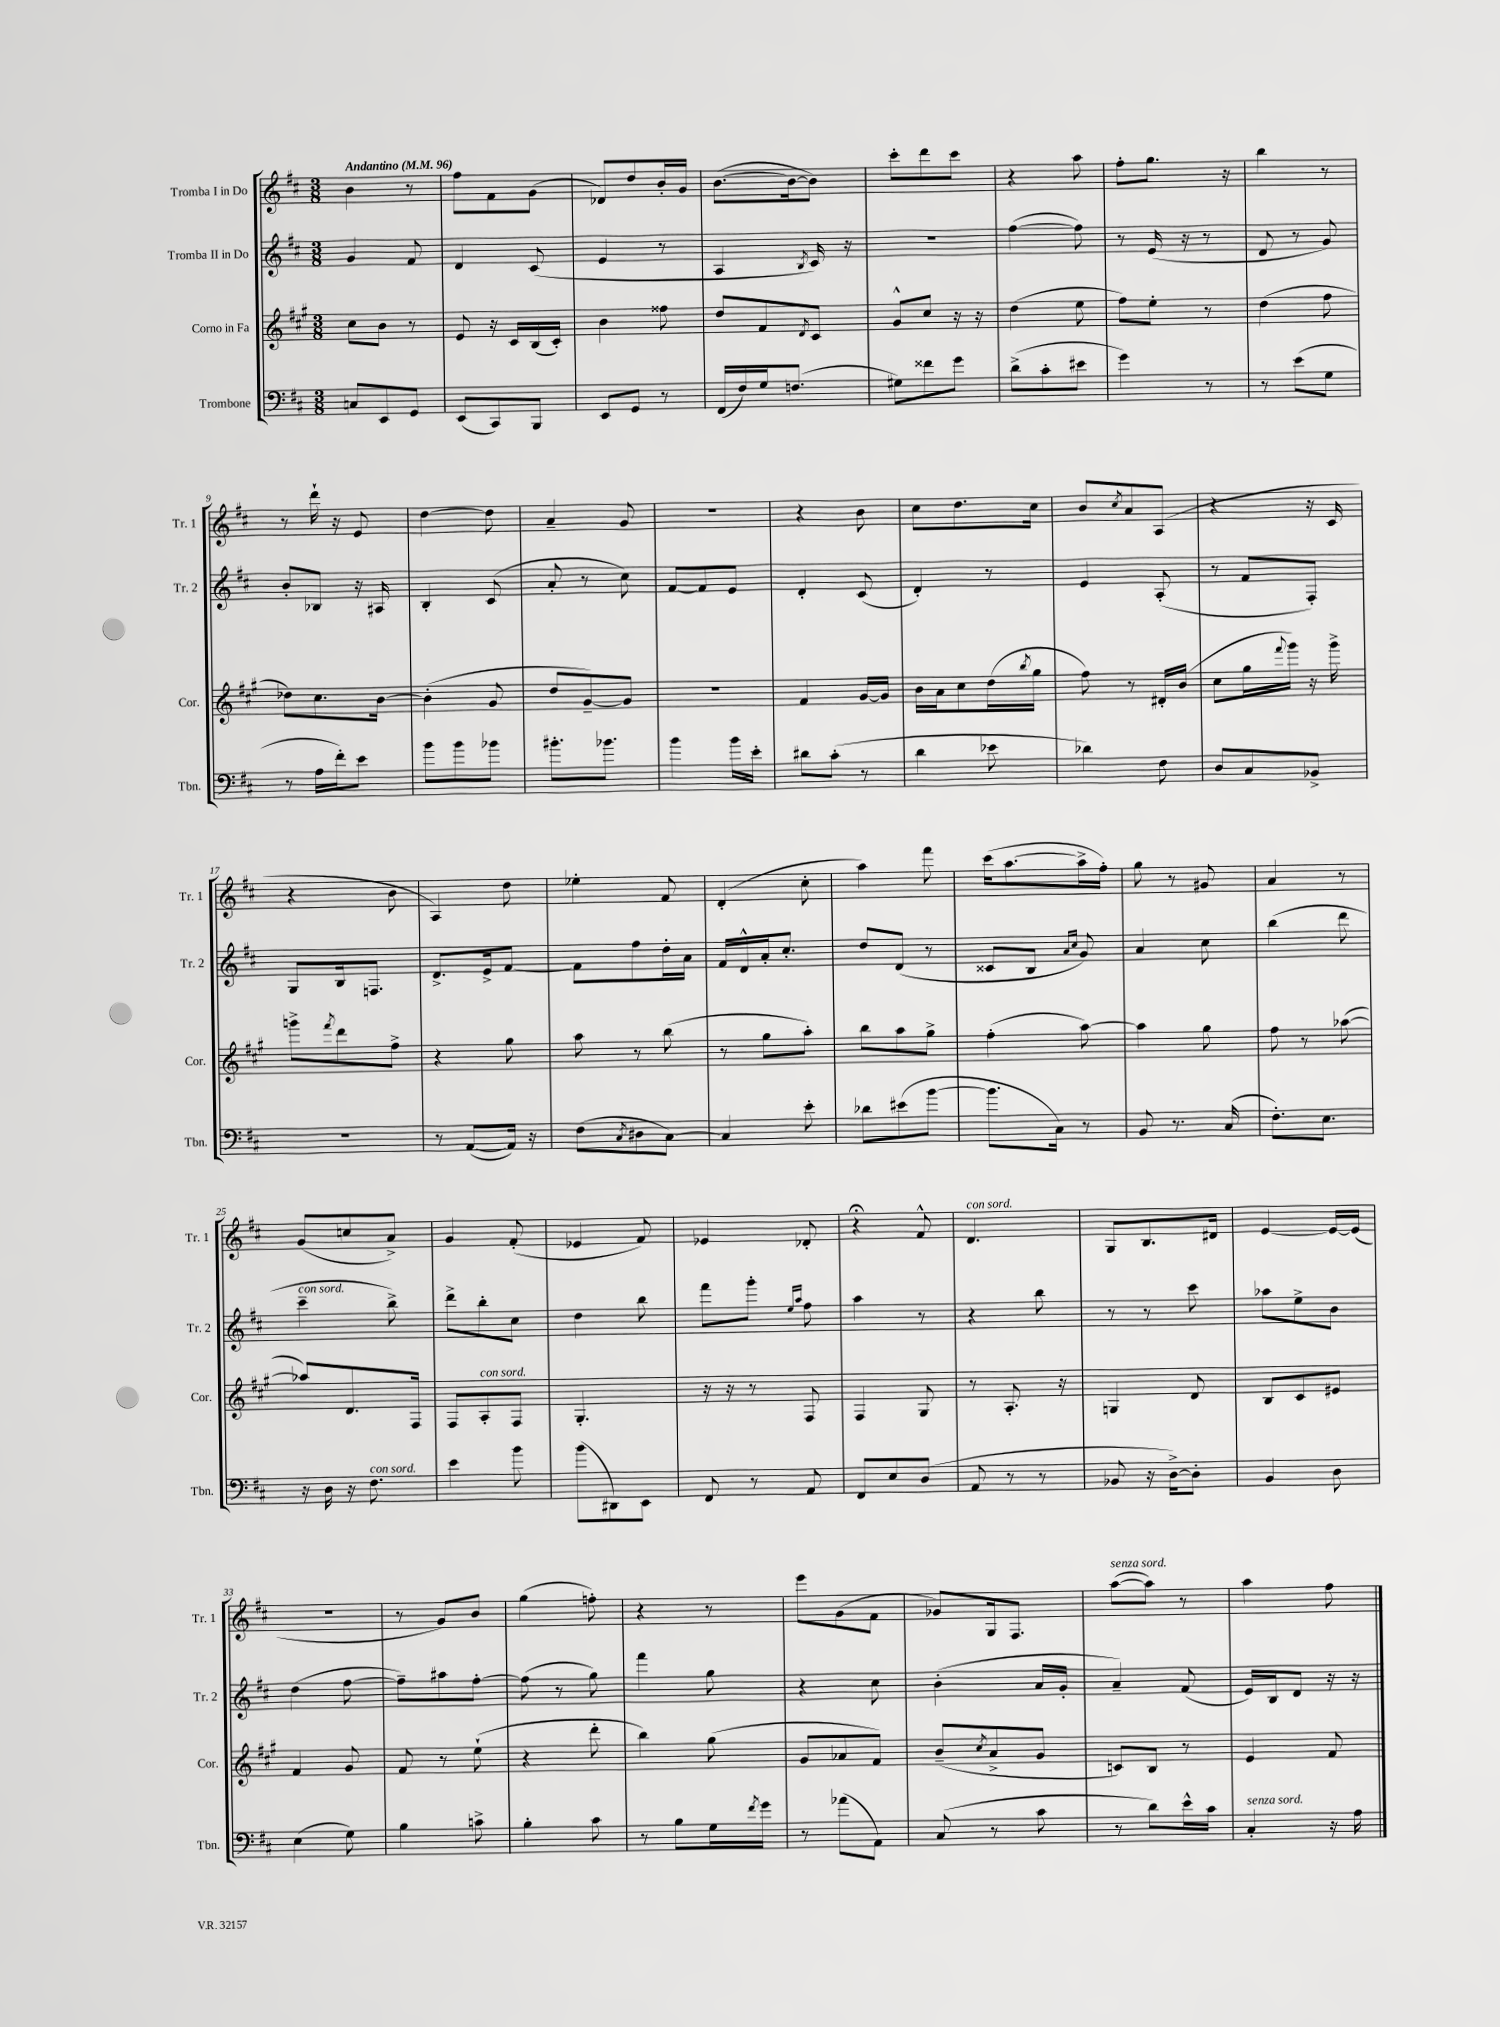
<<
\new StaffGroup <<
\new Staff = "s0" \with { instrumentName = "Tromba I in Do" shortInstrumentName = "Tr. 1" } {
    \clef treble \key d \major \numericTimeSignature \time 3/8 \tempo "Andantino" 4 = 96
    b'4 r8 |
    fis''8 fis'8 g'8( |
    des'8) d''8 b'16-. g'16 |
    b'8.~( b'16~ b'8) |
    cis'''8-. d'''8 cis'''8 |
    r4 a''8 |
    fis''8-. g''8. r16 |
    b''4 r8 |
    r8 d'''16-! r16 e'8 |
    d''4~ d''8 |
    a'4-- g'8 |
    R4. |
    r4 b'8 |
    cis''8 d''8. cis''16 |
    b'8 \acciaccatura { cis''8 } a'8 a8( |
    r4 r16 cis'16 |
    r4 b'8 |
    a4) d''8 |
    ees''4-. fis'8 |
    d'4-.( cis''8-. |
    a''4) fis'''8 |
    cis'''16( a''8.~ a''16-> fis''16-.) |
    g''8 r8 gis'8 |
    a'4 r8 |
    g'8( c''8 a'8->) |
    g'4 fis'8-.( |
    ees'4 fis'8) |
    ees'4 des'8-. |
    r4\fermata fis'8-^ |
    d'4.^\markup { \italic "con sord." } |
    g8 b8. dis'16 |
    e'4~ e'16~ e'16( |
    R4. |
    r8 g'8) b'8 |
    g''4( f''8-.) |
    r4 r8 |
    e'''8 g'8( fis'8 |
    ges'8) g16 fis8. |
    a''8~^\markup { \italic "senza sord." }( a''8) r8 |
    a''4 fis''8 \bar "|." |
}
\new Staff = "s1" \with { instrumentName = "Tromba II in Do" shortInstrumentName = "Tr. 2" } {
    \clef treble \key d \major \numericTimeSignature \time 3/8
    g'4 fis'8 |
    d'4 cis'8( |
    e'4 r8 |
    a4 \acciaccatura { b8 } cis'16) r16 |
    r4. |
    fis''4~( fis''8) |
    r8 e'16( r16 r8 |
    d'8 r8 g'8) |
    b'8-. bes8 r16 ais16 |
    b4-. cis'8( |
    a'8-. r8 cis''8) |
    fis'8~ fis'8 e'8 |
    d'4-. cis'8( |
    d'4-.) r8 |
    e'4 a8-.( |
    r8 fis'8 fis8-.) |
    g8 b16 f8. |
    d'8.-> e'16-> fis'8~ |
    fis'8 fis''8 d''16-. a'16 |
    fis'16 d'16-^ a'16-. cis''8.-. |
    d''8 d'8( r8 |
    cisis'8 b8 \grace { a'16 cis''16 } g'8) |
    a'4 cis''8 |
    b''4( d'''8 |
    cis'''4--^\markup { \italic "con sord." } b''8->) |
    d'''8-> b''8-. cis''8 |
    d''4 b''8 |
    fis'''8 g'''8-. \grace { e''16 a''16 } fis''8 |
    a''4 r8 |
    r4 b''8 |
    r8 r8 cis'''8 |
    aes''8 e''8-> b'8 |
    d''4( fis''8~ |
    fis''8--) ais''8 fis''8~-. |
    fis''8( r8 g''8) |
    fis'''4 g''8 |
    r4 cis''8 |
    b'4-.( a'16 g'16-. |
    a'4--) fis'8( |
    e'16) b16 d'8 r16 r16 \bar "|." |
}
\new Staff = "s2" \with { instrumentName = "Corno in Fa" shortInstrumentName = "Cor." } {
    \clef treble \key a \major \numericTimeSignature \time 3/8
    cis''8 b'8 r8 |
    e'8 r16 cis'16 b16( cis'16-.) |
    b'4 fisis''8 |
    d''8 fis'8 \acciaccatura { d'8 } cis'8 |
    gis'8-^ cis''8 r16 r16 |
    d''4( e''8 |
    fis''8) e''8-. r8 |
    d''4( fis''8 |
    des''8) cis''8. b'16~ |
    b'4-.( gis'8 |
    d''8 gis'8~--) gis'8 |
    R4. |
    fis'4 gis'16~ gis'16 |
    b'16 a'16 cis''8 d''16( \acciaccatura { b''8 } gis''16 |
    fis''8) r8 dis'16-. b'16( |
    cis''8 gis''16 \appoggiatura { fis'''8 } gis'''16) r16 gis'''16-> |
    g'''8-> \acciaccatura { fis'''8 } d'''8 fis''8-> |
    r4 gis''8 |
    a''8 r8 b''8( |
    r8 gis''8 a''8-.) |
    b''8 a''8 gis''8-> |
    fis''4-.( a''8~) |
    a''4 gis''8 |
    fis''8 r8 aes''8~( |
    aes''8) d'8. fis16 |
    fis8 a8-.^\markup { \italic "con sord." } fis8 |
    gis4.-. |
    r16 r16 r8 fis8 |
    fis4 gis8 |
    r8 a8.-. r16 |
    g4 d'8 |
    b8 cis'8 eis'8 |
    fis'4 gis'8 |
    fis'8 r8 e''8-!( |
    r4 d'''8-. |
    b''4) gis''8( |
    gis'8 aes'8 fis'8) |
    b'8--( \acciaccatura { cis''8 } a'8-> gis'8 |
    c'8) b8 r8 |
    e'4 fis'8 \bar "|." |
}
\new Staff = "s3" \with { instrumentName = "Trombone" shortInstrumentName = "Tbn." } {
    \clef bass \key d \major \numericTimeSignature \time 3/8
    c8 e,8 g,8 |
    e,8( cis,8) b,,8 |
    e,8 g,8 r8 |
    fis,16( fis16) g16 f8.( |
    gis8) fisis'8 g'8 |
    d'8->( cis'8-. eis'8 |
    g'4) r8 |
    r8 e'8( g8 |
    r8 a16 fis'16-.) e'8 |
    b'8 b'8 bes'8 |
    bis'8.-. bes'8. |
    b'4 b'16 e'16-. |
    dis'8 cis'8-.( r8 |
    d'4 ees'8 |
    des'4) fis8 |
    d8 cis8 bes,8-> |
    r4. |
    r8 a,8~( a,16) r16 |
    fis8( \acciaccatura { cis8 } dis8 cis8~) |
    cis4 e'8-. |
    des'8 eis'8( b'8~ |
    b'8. cis16) r8 |
    b,8 r8. cis16( |
    fis8.-.) e8. |
    r16 d16 r16 fis8.^\markup { \italic "con sord." } |
    e'4 b'8 |
    b'8( dis,8) e,8 |
    fis,8 r8 a,8 |
    fis,8 e8 d8( |
    a,8 r8 r8 |
    bes,8 r16 d16~->) d8-. |
    b,4 d8 |
    e4( g8) |
    b4 c'8-> |
    b4-. cis'8 |
    r8 b8 g16 \acciaccatura { fis'8 } g'16 |
    r8 aes'8( a,8) |
    cis8( r8 cis'8 |
    r8 d'8) e'16-^ cis'16 |
    cis4-.^\markup { \italic "senza sord." } r16 a16 \bar "|." |
}
>>
>>
